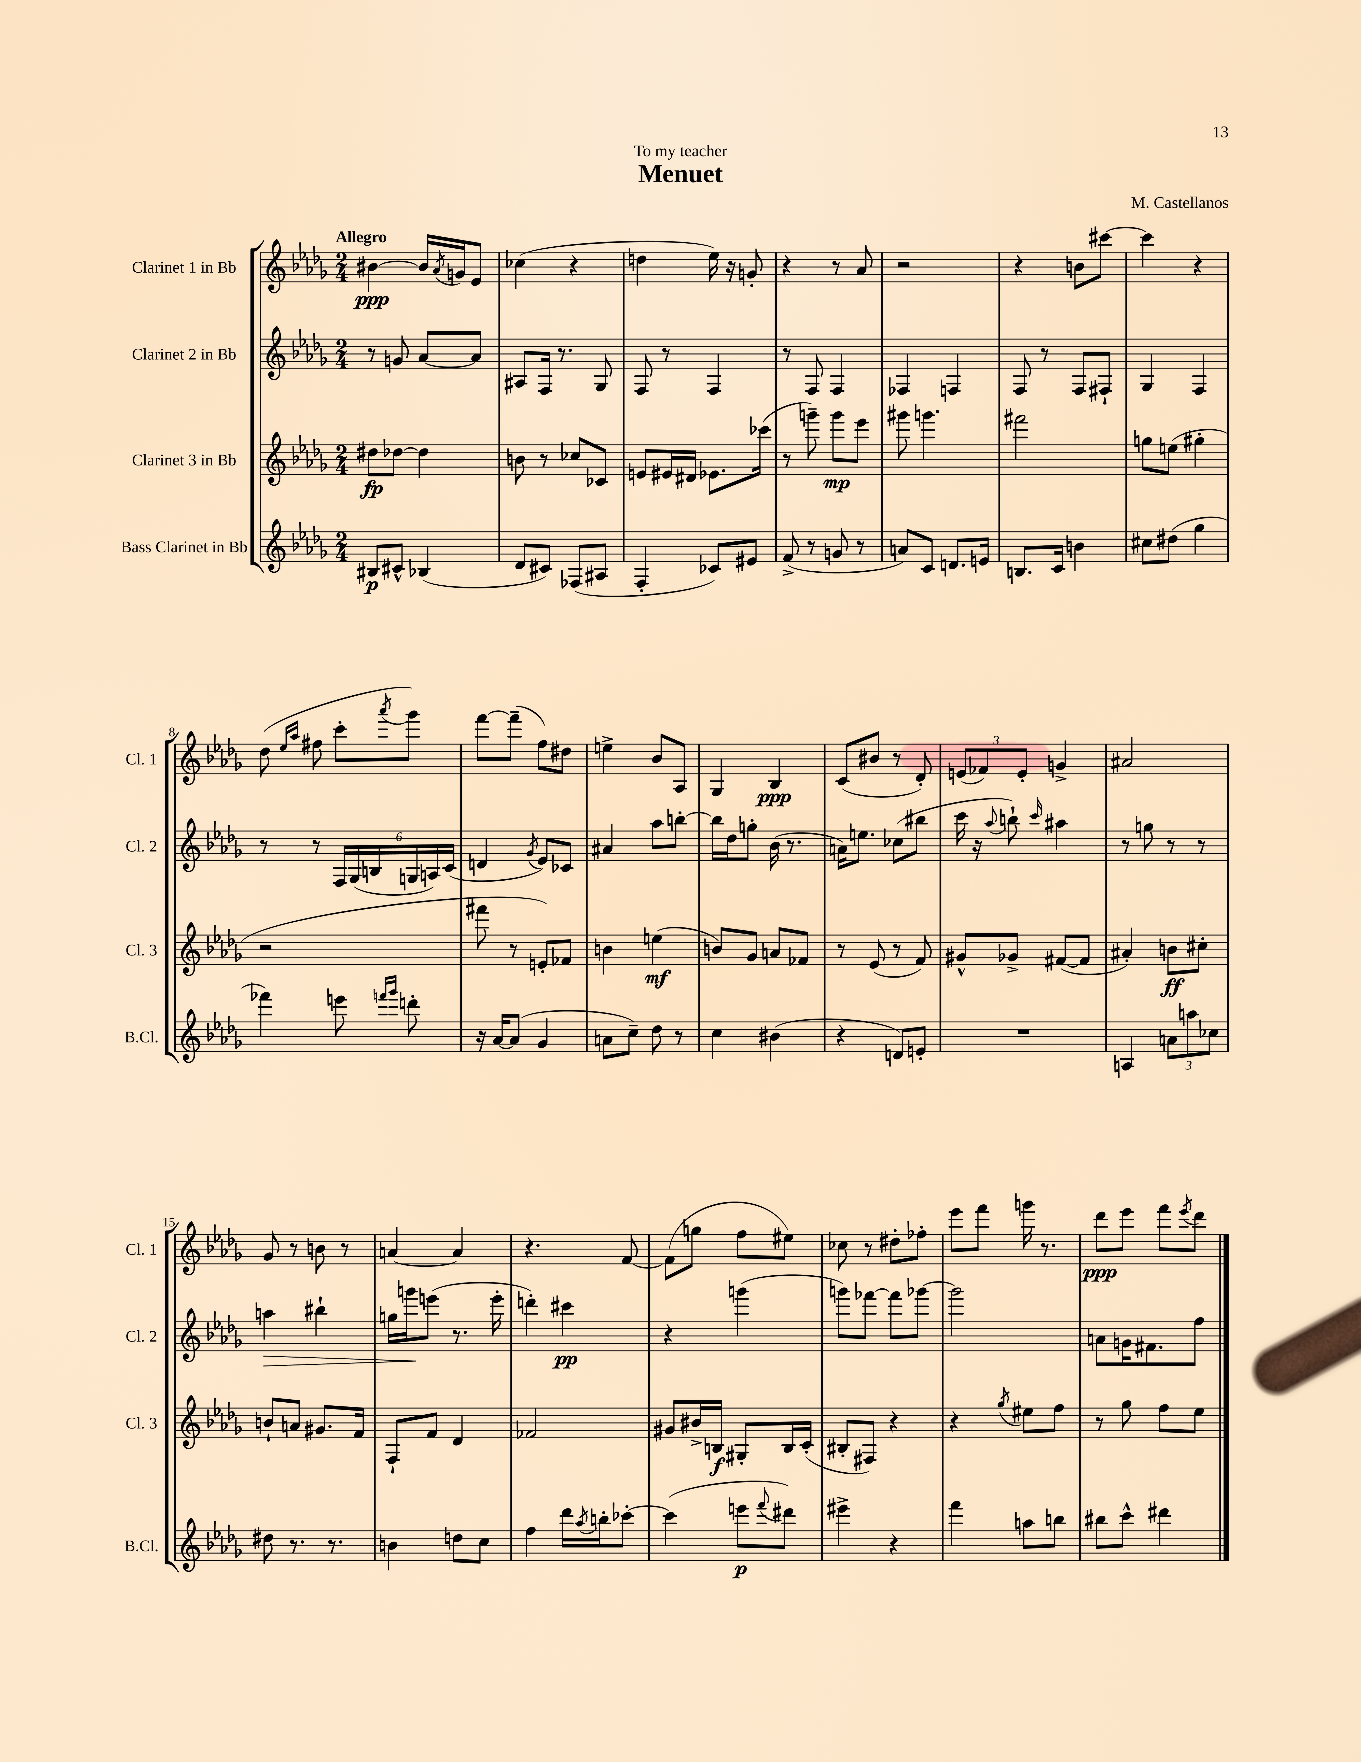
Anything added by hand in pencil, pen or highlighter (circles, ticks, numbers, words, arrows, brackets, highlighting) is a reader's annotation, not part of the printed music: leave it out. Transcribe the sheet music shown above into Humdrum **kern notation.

**kern	**kern	**kern	**kern
*staff4	*staff3	*staff2	*staff1
*clefG2	*clefG2	*clefG2	*clefG2
*k[b-e-a-d-g-]	*k[b-e-a-d-g-]	*k[b-e-a-d-g-]	*k[b-e-a-d-g-]
*M2/4	*M2/4	*M2/4	*M2/4
8B#	8dd#	8r	[4b#
8c#^^	[8dd-	8g	.
(4B-	4dd-]	[8a-	16b#]
.	.	.	8qa-
.	.	.	16g
.	.	8a-]	8e-
=	=	=	=
8d-	8b	8A#	(4cc-
8c#)	8r	16F	.
.	.	8.r	.
(8F-	8cc-	.	4r
8A#	8c-	8G-	.
=	=	=	=
4F'	8e	8F	4dd
.	16e#	8r	.
.	16d#	.	.
8c-)	8.e-	4F	16ee-)
.	.	.	16r
8e#	.	.	8g'
.	(16ccc-	.	.
=	=	=	=
(8f^	8r	8r	4r
8r	8ggg~)	8F	.
8g	8ggg	4F	8r
8r	8eee-	.	8a-
=	=	=	=
8a)	8ggg#	4F-	2r
8c	4.ggg	.	.
8.d	.	4F	.
16e	.	.	.
=	=	=	=
8.B	2fff#	8F	4r
.	.	8r	.
16c	.	.	.
4b	.	8F	8b
.	.	8F#`	[8ccc#
=	=	=	=
8cc#	8gg	4G-	4ccc#]
(8dd#	(8ee	.	.
4gg-	4gg#'	4F	4r
=	=	=	=
4fff-)	2r	8r	(8dd-
.	.	.	16qqee-
.	.	.	16qqaa-
.	.	8r	8ff#
8eee	.	24F	8ccc'
.	.	(24G-	.
.	.	24B	.
16qqfff	.	.	.
16qqggg-	.	.	8qaaa-
8ddd'	.	24G	8ggg-)
.	.	24A)	.
.	.	(24c	.
=	=	=	=
16r	8fff#	4d	[8fff
[16a-	.	.	.
(8a-]	8r	.	(8fff~]
.	.	8qg-	.
4g-	8e')	8e-)	8ff)
.	8f-	8c-	8dd#
=	=	=	=
8a	4b	4a#	4ee^
8cc~)	.	.	.
8dd-	(4ee	8aa-	8b-
8r	.	[8bb'	8A-
=	=	=	=
4cc	8b)	16bb]	4G-
.	.	16dd-	.
.	8g-	8gg'	.
(4b#	8a	(16b-	4B-
.	.	8.r	.
.	8f-	.	.
=	=	=	=
4r	8r	16a)	(8c
.	.	8.ee	.
.	(8e-	.	8b#
8d)	8r	(8cc-	8r
8e'	8f)	8bb#	8d-')
=	=	=	=
2r	8g#^^	16ccc	(12e
.	.	16r	.
.	.	.	12f-)
.	.	8qqaa-	.
.	8g-^	8bb`)	.
.	.	.	12e'
.	.	16qqccc	.
.	([8f#	4aa#	4g^
.	8f#]	.	.
=	=	=	=
4A	4a#')	8r	2a#
.	.	8gg	.
12a	8b	8r	.
12aa	.	.	.
.	8cc#'	8r	.
12cc-	.	.	.
=	=	=	=
8dd#	8b`	4aa	8g-
8.r	8a	.	8r
.	8.g#	4bb#`	8b
8.r	.	.	.
.	.	.	8r
.	16f	.	.
=	=	=	=
4b	8F`	16gg	[4a
.	.	16ggg	.
.	8f	(8eee	.
8dd	4d-	8.r	4a]
8cc	.	.	.
.	.	16eee'	.
=	=	=	=
4ff	2f-	4ddd')	4.r
16ddd-	.	4ccc#	.
8qaa-	.	.	.
16bb'	.	.	.
[8ccc-'	.	.	[8f
=	=	=	=
(4ccc-]	8g#	4r	(8f]
.	16b#^	.	8gg
.	16B	.	.
8eee	8G#'	(4ggg	8ff
8qqfff	.	.	.
8ddd#)	16B	.	8ee#)
.	(16c'	.	.
=	=	=	=
4eee#^	8B#'	8ggg)	8cc-
.	8F#)	[8fff-	8r
4r	4r	8fff-]	8dd#'
.	.	[8ggg-	8ff-'
=	=	=	=
4fff	4r	2ggg-]	8eee-
.	.	.	8fff
.	8qgg-	.	.
8aa	8ee#	.	16ggg
.	.	.	8.r
8bb	8ff	.	.
=	=	=	=
8bb#	8r	8a	8ddd-
8ccc^^	8gg-	16g	8eee-
.	.	8.f#	.
4ddd#	8ff	.	8fff
.	.	.	8qeee-
.	8ee-	8ff	8ddd-
==	==	==	==
*-	*-	*-	*-
